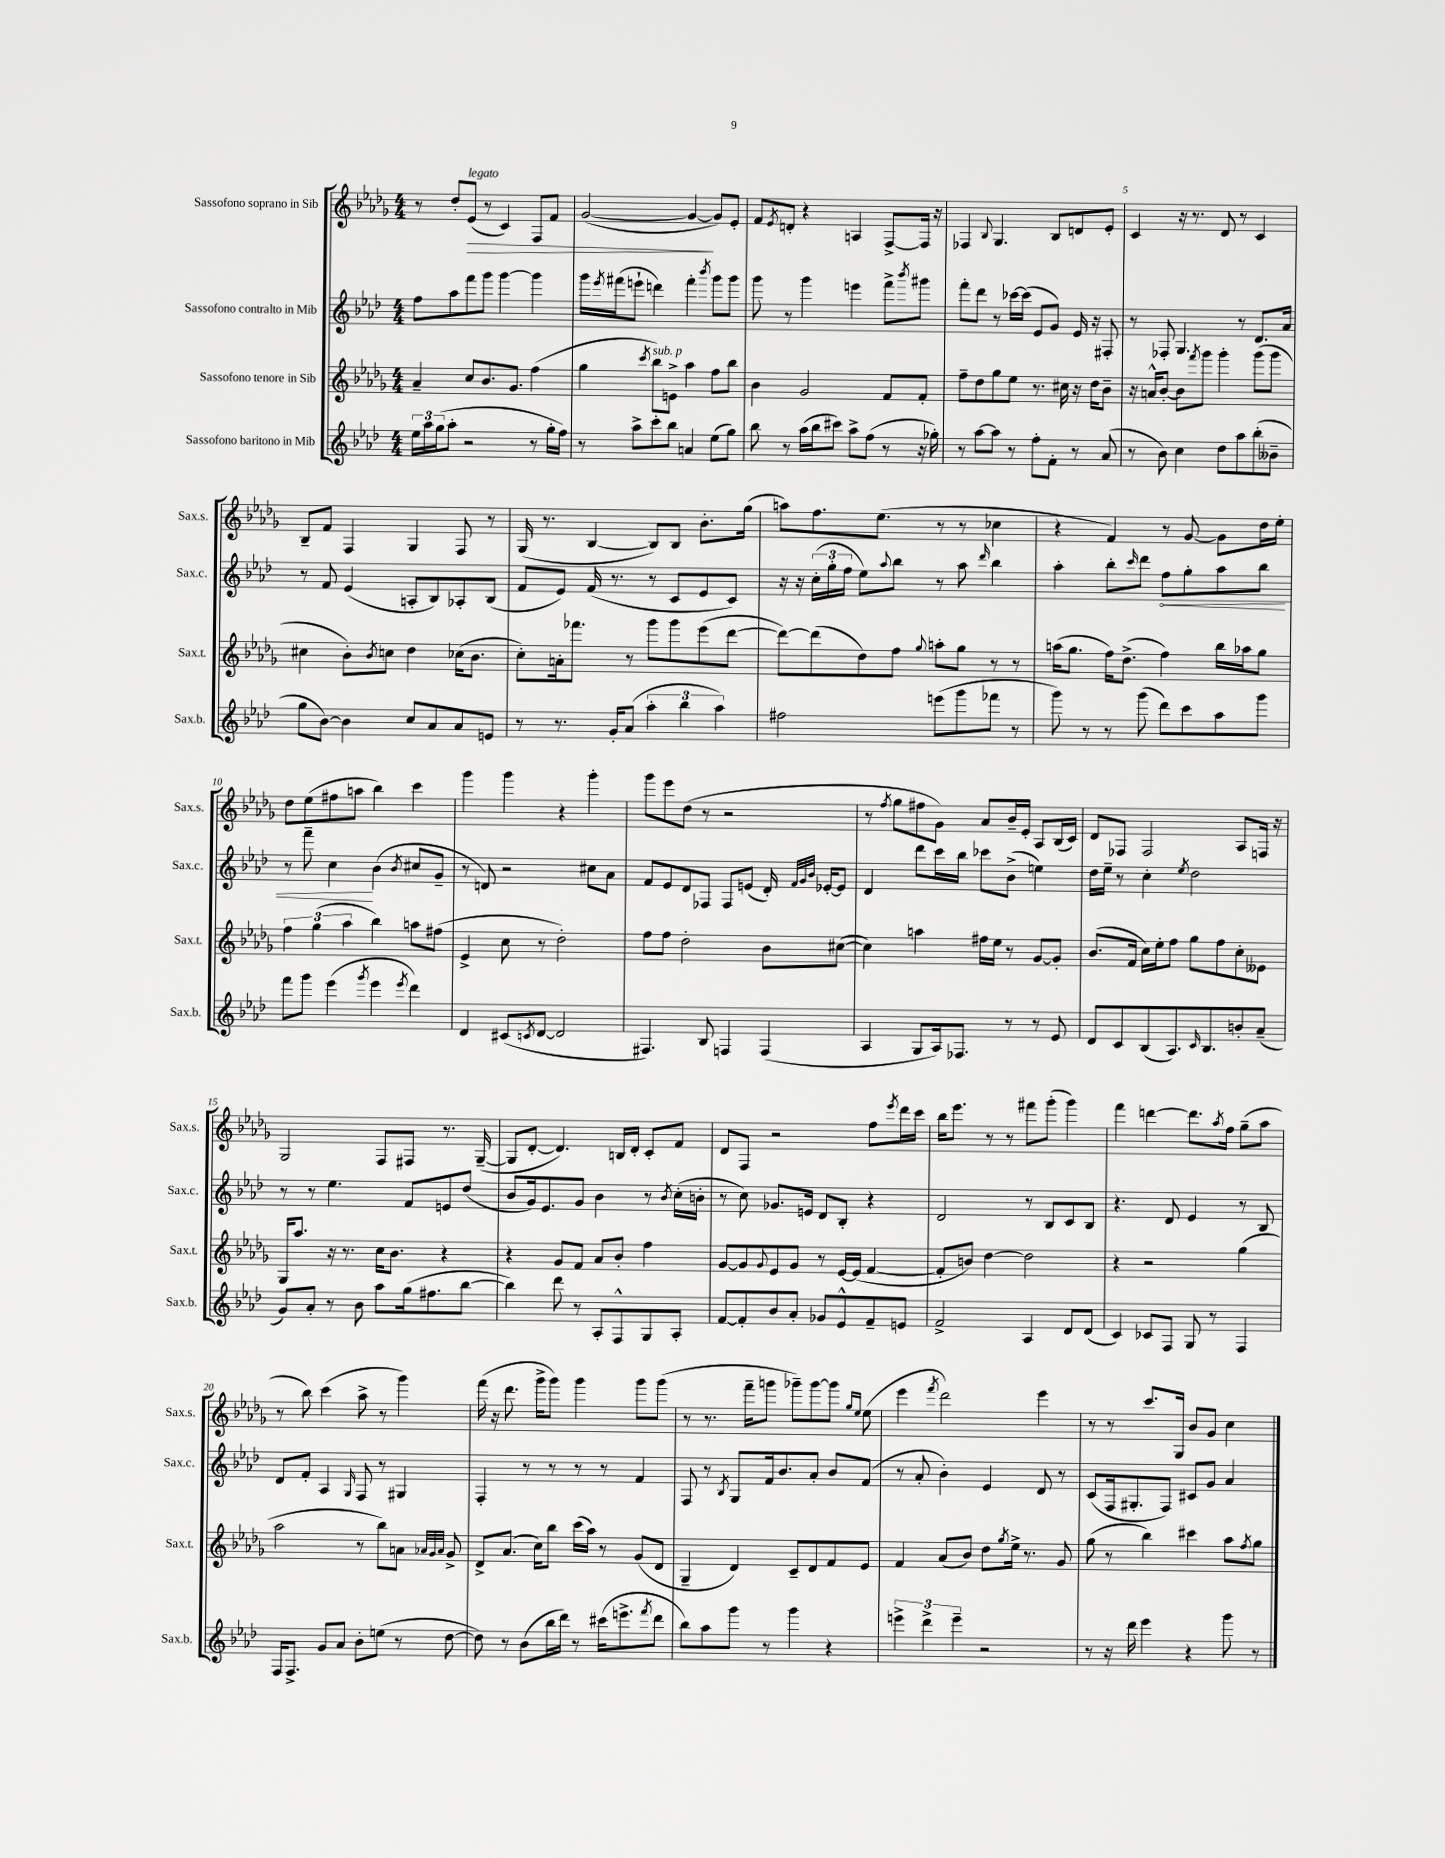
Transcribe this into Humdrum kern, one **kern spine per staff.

**kern	**kern	**kern	**kern
*staff4	*staff3	*staff2	*staff1
*clefG2	*clefG2	*clefG2	*clefG2
*k[b-e-a-d-]	*k[b-e-a-d-g-]	*k[b-e-a-d-]	*k[b-e-a-d-g-]
*M4/4	*M4/4	*M4/4	*M4/4
24ee-\LL	4a-~/	8ff\L	8r
24aa-\	.	.	.
(24gg\J	.	.	.
8aa-'\J	.	8aa-\	8dd-'/L
2r	8cc/L	8fff\	(8e-/J
.	8.b-/	8ggg\J	8r
.	.	[4ggg\	4c/)
.	8.g-/J	.	.
8r	(4ff\	4ggg\]	8F/L
16gg'\LL	.	.	8f/J
16ff\JJ)	.	.	.
=	=	=	=
8r	4gg-\	16ggg\LL	([2g-/
.	.	8qeee-/	.
.	.	(16fff#\J	.
8aa-^\L	.	8eee`\J	.
.	8qccc/	.	.
8ccc'\	8bb-\L)	4ddd\)	.
8bb-\J	8e^\J	.	.
4a/	4aa-\	4fff#'\	4g-/_
.	.	8qbbb-/	.
(8ee-\L	8ff\L	8ggg\L	8g-/]L)
8gg\J)	8bb-\J	8ggg\J	8e-'/J
=	=	=	=
8bb-\	4b-\	8ggg\	8f/L
.	.	.	8qe-/
8r	.	8r	8d'/J
(16aa-\LL	2g-/	4ggg\	4r
16bb-\J	.	.	.
8ccc#\J)	.	.	.
8aa-^\L	.	4eee\	4A/
(8ff\J	.	.	.
8r	8f/L	8fff^\L	[8F^/L
.	.	8qbbb-/	.
16r	8f'/J	8ggg#\J	16F/]Jk
16gg-'\)	.	.	16r
=	=	=	=
8r	8ff~\L	8fff'\L	4F-/
[8aa-\L	8dd-\	8ddd-\J	.
.	.	.	8qqB-/
8aa-\]J	8gg-\	8r	4.G-/
8r	8ee-\J	[16ccc-\LL	.
.	.	(16ccc-\]JJ	.
8ff'\L	8.r	8e-/L	.
8f'\J	.	8g/J)	8B-/L
.	16cc#\	.	.
8r	16r	16e-/	8d/
.	16dd-\LK	16r	.
(8a-/	8b-~\J	8F#'/	8e-'/J
=	=	=	=
8r	16r	8r	4c/
.	16a^^/LK	.	.
8b-\)	[8b-'/J	8F-'/	.
4cc\	8b-\]L	4.G/	16r
.	.	.	8.r
.	8qfff/	.	.
.	8ggg-\J	.	.
8dd-\L	4ggg-'\	.	8d-/
8aa-\	.	8r	8r
(8bb-'\	(8ggg-\L	8.d-/L	4c/
8b--~\J	8ggg-\J	.	.
.	.	16a-/Jk	.
=	=	=	=
8gg\L	4cc#\	8r	8B-~/L
[8b-\J)	.	8f/	8f/J
4b-\]	8b-'\L)	(4e-/	4F/
.	8qb-/	.	.
.	8cc\J	.	.
8cc/L	4dd-\	8A'/L	4G-/
8a-/	.	8B-/)	.
8a-/	(16cc-\LK	8A-'/	8F/
.	8.b-\J	.	.
8e/J	.	(8B-/J	8r
=	=	=	=
8r	8cc'\L)	8f/L	(16G-/
.	.	.	8.r
8.r	16a'\k	8e-/J)	.
.	8.fff-\J	.	.
.	.	(16f/	[4B-/
16g'/LK	.	8.r	.
(8a-/J	8r	.	.
6aa-'\	8ggg-\L	8r	8B-/]L)
.	8ggg-\	8c/L	8B-/J
6bb-\	.	.	.
.	(8eee-\	8e-/	8.b-'\L
6aa-\)	.	.	.
.	[8ddd-\J	8c/J)	.
.	.	.	(16gg-\Jk
=	=	=	=
2ff#\	8ddd-\_L)	16r	8aa\L)
.	.	16r	.
.	(8ddd-\]	(24cc'\LL	8.ff\
.	.	24gg'\	.
.	.	24ff\JJ	.
.	8dd-\)	8ee-\L)	.
.	.	.	(8.ee-\J
.	.	8qqaa-/	.
.	8ff\J	8bb-\J	.
.	8qqgg-/	.	.
(8eee\L	8aa'\L	8r	8r
8ggg\	8gg-\J	8aa-\	8r
.	.	16qqddd-/	.
8fff-\J	8r	4bb-\	4cc-\
8r	8r	.	.
=	=	=	=
8ggg\)	(16aa\LK	4aa-'\	4r
.	8.gg-\J	.	.
8r	.	.	.
8r	16ff\LK)	8bb-'\L	4f/)
.	(8.dd-^\J	.	.
.	.	16qqccc/	.
(8ggg\	.	8ddd-\J	.
8ddd-\L)	4ff\)	8ff\L	8r
8ccc\	.	8gg'\	[8g-/
8aa-\	16bb-\LL	8aa-\	8g-\]L
.	16aa-\J	.	.
8ggg\J	8gg-\J	8bb-\J	16dd-\L
.	.	.	16ee-'\JJ
=	=	=	=
8fff\L	6ff\	8r	8dd-\L
8ggg\J	.	8fff~\	(8ee-\
.	(6gg-\	.	.
(4eee-\	.	4cc\	8ff#\
.	6aa-\	.	.
.	.	.	8aa\J
8qggg/	.	.	.
4eee-\	4bb-\)	(4b-\	4bb-\)
8qeee-/	.	8qb-/	.
4ddd-\)	8aa\L	8cc#/L	4ccc\
.	(8ff#\J	8g~/J	.
=	=	=	=
4d-/	4e-^/	8r	4ggg-\
.	.	8d/)	.
(8c#/L	8cc\	2r	4ggg-\
8qc/	.	.	.
[8d-/J	8r	.	.
2d-/]	2dd-'\)	.	4r
.	.	8cc#\L	4ggg-'\
.	.	8a-\J	.
=	=	=	=
4.F#/)	8ff\L	8f/L	8ggg-\L
.	8ff\J	8e-/	8eee-\
.	2dd-'\	8d-/	(8dd-\J
8B-/	.	8F-/J	8r
4F/	.	8F-/L	2r
.	.	(8e/J	.
(4F/	8b-\L	16d-'/)	.
.	.	32qqf/LLL	.
.	.	32qqg/	.
.	.	32qqb-/JJJ	.
.	.	[16e-'/LK	.
.	([8cc#\J	8e-/]J	.
=	=	=	=
4A-/	4cc#\])	4d-/	8r
.	.	.	8qff/
.	.	.	8gg-\L
8G/L	4aa\	8ddd-\L	8ff#\
16A-/k)	.	16ccc\L	8g-\J)
8.F-/J	.	16bb-\JJ	.
.	16ff#\LL	8ccc-\L	8a-/L
.	16ee-\JJ	.	.
8r	8r	(8b-^\J	16b-~/L
.	.	.	16e-'/JJ
8r	[8g-/L	4ee\)	8A-/L
8e-/	8g-'/]J	.	(16B-/L
.	.	.	16c/JJ)
=	=	=	=
8d-/L	(8.b-/L	16dd-\LL	8d-/L
.	.	16ee-~\JJ	.
8c/	.	8r	8F-/J
.	16f/Jk	.	.
(8B-/	16cc\LL)	4cc'\	2F-/
.	16ee-'\J	.	.
8.A-/)	8ff\J	.	.
.	.	8qee-/	.
.	8gg-\L	2dd-\	.
16qqc/	.	.	.
8.B-/	.	.	.
.	8ff\	.	.
8b'/	8cc'\	.	8A-/L
(8a-~/J	8e--\J	.	16F/Jk
.	.	.	16r
=	=	=	=
8g/L)	16G-/LK	8r	2G-/
.	8.aa-/J	.	.
8a-'/J	.	8r	.
8r	16r	4.ee-\	.
.	8.r	.	.
8b-\	.	.	.
8aa-\L	16cc\LK	.	8F/L
.	8.b-\J	.	.
(16gg\k	.	8f/L	8F#/J
8.ff#\	.	.	.
.	4r	8e/	8.r
[8bb-\J	.	(8dd-/J	.
.	.	.	([16G-~/
=	=	=	=
4bb-\])	4r	8b-/L	8G-/]L
.	.	16g/k)	[8d-'/J
.	.	8.e-/	.
8ddd-\	8g-/L	.	4.d-/])
8r	8f/J	8g/J	.
8A-'/L	8a-/L	4b-\	.
8F^^/	8b-'/J	.	16B/LL
.	.	.	16d-'/JJ
8G/	4ff\	8r	8c'/L
.	.	8qb-/	.
8A-'/J	.	(16cc'\LL	8f/J
.	.	16b'\JJ	.
=	=	=	=
[8f/L	[8g-/L	8r	8d-/L
8f'/]	8g-/]	8cc\)	8F/J
.	8qqg-/	.	.
8b-/	8e-/	8.g-/L	2r
8a-'/J	8g-/J	.	.
.	.	16e/Jk	.
8g-/L	8r	8d-/L	.
8e-^^/	[16e-/LL	8B-'/J	.
.	(16e-/]JJ	.	.
8f~/	[4f/	4r	8ff\L
.	.	.	8qeee-/
8e/J	.	.	16ddd-\L
.	.	.	16ccc\JJ
=	=	=	=
2f^/	8f'/]L	2d-/	16bb-\LK
.	.	.	8.eee-\J
.	8b/J)	.	.
.	[4dd-\	.	8r
.	.	.	8r
4A-/	2dd-\]	8r	8fff#\L
.	.	8B-/L	(8ggg-'\J
8d-/L	.	8c/	4ggg-\)
(8d-/J	.	8B-/J	.
=	=	=	=
4c/)	4r	4.r	4fff\
8c-/L	2r	.	[4ddd\
8F/J	.	8d-/	.
8G/	.	4e-/	8.ddd\]L
8r	.	.	.
.	.	.	8qaa-/
.	.	.	16ff\Jk
4F/	(4gg-\	8r	(8gg-~\L
.	.	8B-/	8aa-\J
=	=	=	=
16F/LK	2aa-\	8d-/L	8r
8.F^/J	.	.	.
.	.	8f'/J	8bb-\)
8g/L	.	4A-/	(4ccc\
8a-/J	.	.	.
.	.	16qqG/	.
8b-'\L	8r	8F/	8aa-^\
(8ee\J	8bb-\L)	8r	8r
8r	8a\J	4G#/	4ggg-\)
.	32qqa-/LLL	.	.
.	32qqg-/	.	.
.	32qqa-/JJJ	.	.
[8dd-\	8g-^/	.	.
=	=	=	=
8dd-\])	8d-^/L	4F'/	(16fff\
.	.	.	16r
8r	(8.a-/J	.	8.ddd-\
(8b-\L	.	8r	.
.	16cc\LK)	.	16ggg-^\LK
16bb-\L	8bb-\J	8r	8ggg-\J)
16ddd-\JJ)	.	.	.
8r	(16ccc\LL	8r	4ggg-\
.	16aa-\JJ)	.	.
(16ccc#\LK	8r	8r	.
8.eee^\	.	.	.
.	(8g-/L	4f/	8ggg-\L
8qfff/	.	.	.
8ddd-\J	8d-/J	.	(8ggg-\J
=	=	=	=
8bb-\L)	4G-~/	8F/	8r
8aa-\	.	8r	8.r
.	.	8qB-/	.
8ggg\J	4d-/)	8G/L	.
.	.	.	16fff~\LK
8r	.	16f/k	8ggg\J
.	.	8.b-/	.
4ggg\	8c~/L	.	8ggg-~\L)
.	8d-/	8a-'/J	[8ggg-\
4r	8f/	8b-/L	8ggg-\]J
.	.	.	16qqgg-/LL
.	.	.	16qqee-/JJ
.	8e-/J	(8f/J	(8ee-\
=	=	=	=
6eee^\	4f/	8r	4eee-\
.	.	8a-'/	.
6ddd-^\	.	.	.
.	.	.	8qfff/
.	(8a-/L	4b-'\)	2ddd-\)
6eee~\	.	.	.
.	8b-/J)	.	.
2r	8dd-\L	4e-/	.
.	8qgg-/	.	.
.	16ee-^\Jk	.	.
.	8.r	.	.
.	.	8d-/	4eee-\
.	8g-/	8r	.
=	=	=	=
8r	(8gg-\	(8c/L	8r
16r	8r	16F/k	8r
16ddd-\	.	8.G#'/	.
4eee-\	4bb-\)	.	8.ccc/L
.	.	8F/J)	.
.	.	.	16G-/Jk
4r	4ccc#\	8c#/L	8b-/L
.	.	8g/J	8g-/J
8ggg\	8aa-\L	4a-/	4cc\
.	8qff/	.	.
8r	8gg-\J	.	.
==	==	==	==
*-	*-	*-	*-
